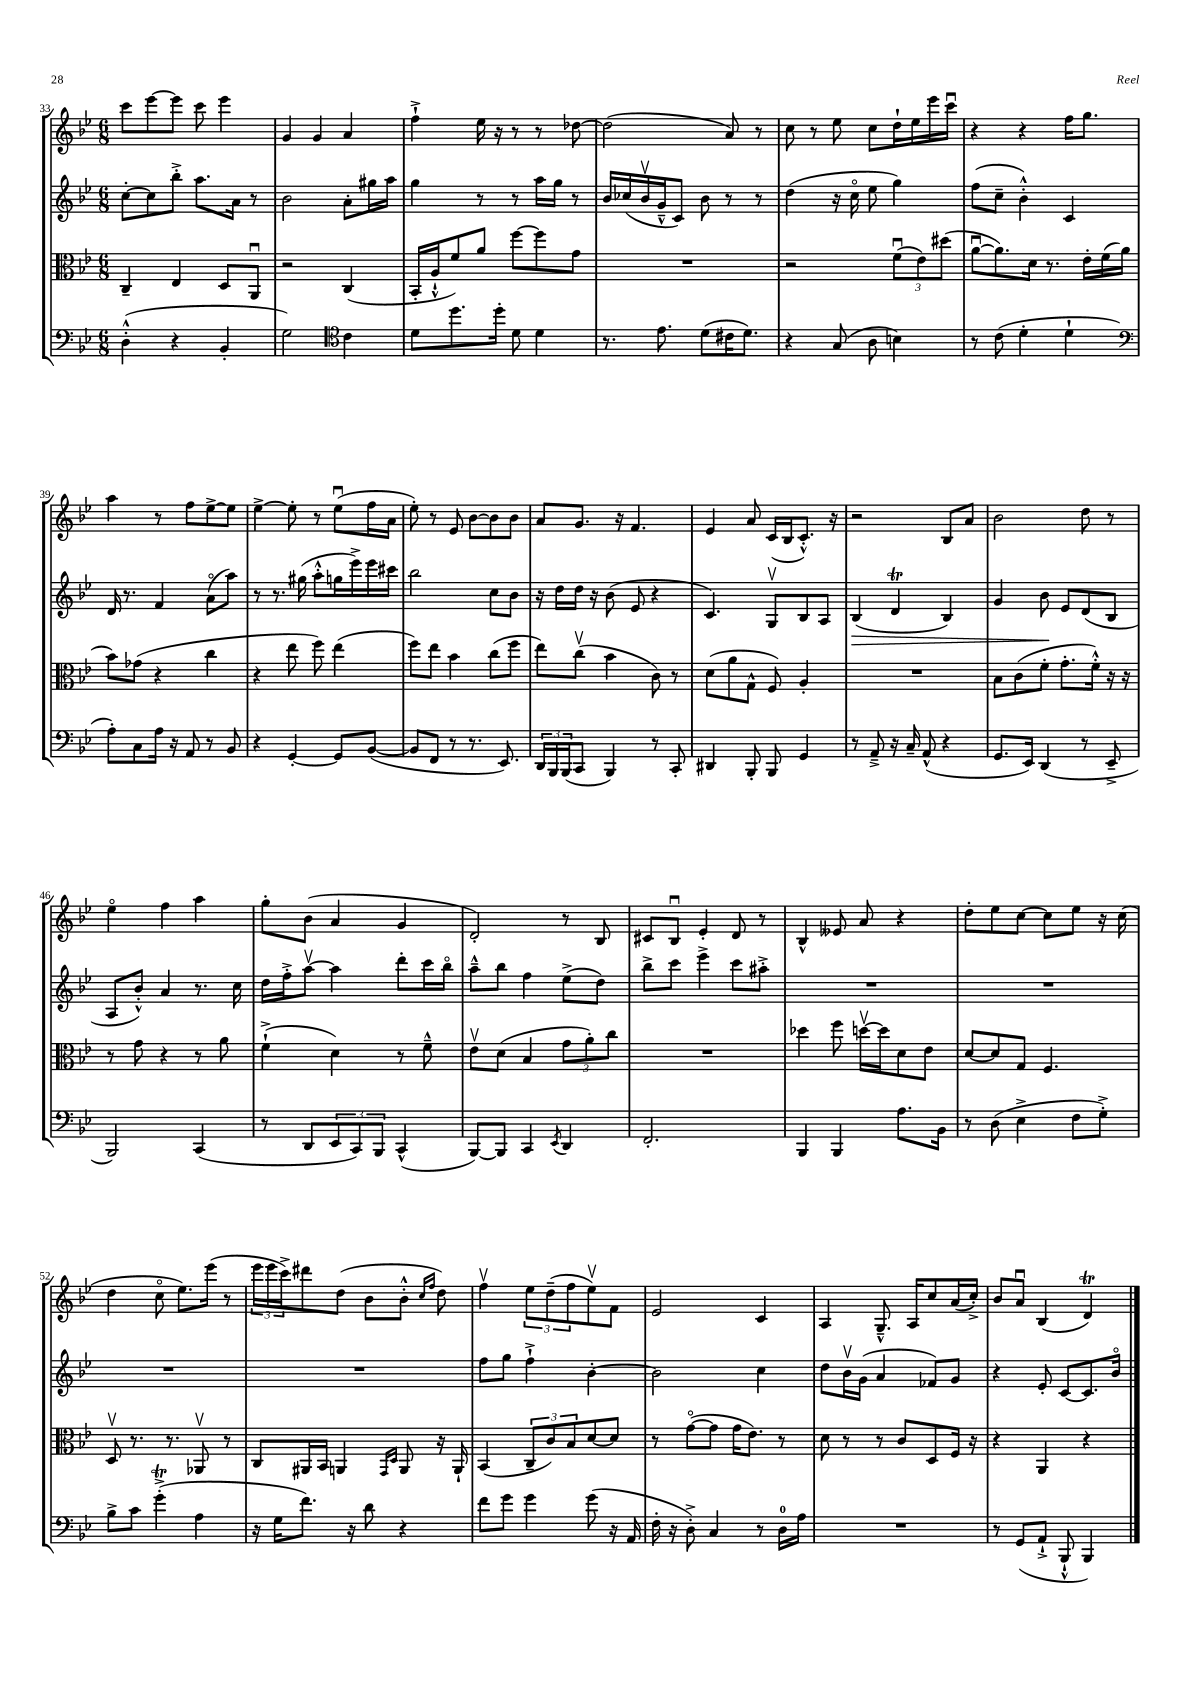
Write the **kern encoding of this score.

**kern	**kern	**kern	**kern
*staff4	*staff3	*staff2	*staff1
*clefF4	*clefC3	*clefG2	*clefG2
*k[b-e-]	*k[b-e-]	*k[b-e-]	*k[b-e-]
*M6/8	*M6/8	*M6/8	*M6/8
(4D'^^\	4C~/	[8cc'\L	8ccc\L
.	.	8cc\]	[8eee-\
4r	4E-/	8bb-'^\J	8eee-\]J
.	.	8.aa\L	8ccc\
4BB-'/	8D/L	.	4eee-\
.	.	16a\Jk	.
.	8AAu/J	8r	.
=	=	=	=
2G\)	2r	2b-\	4g/
.	.	.	4g/
*clefC4	*	*	*
4c\	(4C/	8a'\L	4a/
.	.	16gg#\L	.
.	.	16aa\JJ	.
=	=	=	=
8d\L	16BB-'/LL	4gg\	4ff`^\
.	16A`^^/J	.	.
8.dd\	8f/)	.	.
.	8a/J	8r	16ee-\
16dd'\Jk	.	.	16r
8d\	[8ff\L	8r	8r
4d\	8ff\]	16aa\LL	8r
.	.	16gg\JJ	.
.	8g\J	8r	[8dd-\
=	=	=	=
8.r	2.r	16b-/LL	(2dd-\]
.	.	(16cc-/	.
.	.	16b-v/	.
8.e-\	.	16g~^^/J	.
.	.	8c/J)	.
(8d\L	.	8b-\	.
16c#\K	.	8r	8a/)
8.d\J)	.	.	.
.	.	8r	8r
=	=	=	=
4r	2r	(4dd\	8cc\
.	.	.	8r
(8G/	.	16r	8ee-\
.	.	16cco\	.
8A\	.	8ee-\	8cc\L
4B\)	(12fu\L	4gg\)	16dd`\L
.	.	.	16ee-\
.	12e-\)	.	.
.	.	.	16eee-\
.	(12dd#\J	.	.
.	.	.	16cccu\JJ
=	=	=	=
8r	[8au\L	(8ff\L	4r
(8c\	8.a\])	8cc~\J	.
4d'\	.	4b-'^^\)	4r
.	16d\Jk	.	.
.	8.r	.	.
4d`\	.	4c/	16ff\LK
.	16e-'\LL	.	8.gg\J
.	(16f\	.	.
.	16a\JJ	.	.
=	=	=	=
*clefF4	*	*	*
8A'\L)	8b-\L)	16d/	4aa\
.	.	8.r	.
8C\	(8g-\J	.	.
16A\Jk	4r	4f/	8r
16r	.	.	.
8AA/	.	.	8ff\L
8r	4cc\	(8ao\L	[8ee-^\
8BB-/	.	8aa\J)	8ee-\]J
=	=	=	=
4r	4r	8r	[4ee-^\
.	.	8.r	.
[4GG'/	8ee-\	.	8ee-'\]
.	.	(16gg#\	.
.	8ff\)	8aa'^^\L	8r
8GG/]L	(4ee-\	16gg\L	(8ee-u\L
.	.	16eee-^\)	.
([8BB-/J	.	16eee-\	16ff\L
.	.	16ccc#\JJ	16a\JJ
=	=	=	=
8BB-/]L	8ff\L)	2bb-\	8ee-'\)
8FF/J	8ee-\J	.	8r
8r	4b-\	.	8e-/
8.r	.	.	[8b-\L
.	(8cc\L	8cc\L	8b-\]
8.EE-/)	.	.	.
.	8ff\J	8b-\J	8b-\J
=	=	=	=
24DD/LL	8ee-\L)	16r	8a/L
24BBB-/	.	.	.
.	.	16dd\LL	.
(24BBB-/J	.	.	.
8CC/J	(8ccv\J	16dd\JJ	8.g/J
.	.	16r	.
4BBB-/)	4b-\	(8b-\	.
.	.	.	16r
.	.	8e-/	4.f/
8r	8c\)	4r	.
8CC'/	8r	.	.
=	=	=	=
4DD#/	(8d\L	4.c/)	4e-/
.	8a\	.	.
8BBB-'/	8G^^\J	.	8a/
8BBB-/	8F/)	8Gv/L	(16c/LL
.	.	.	16B-/J
4GG/	4A'/	8B-/	8.c'^^/J)
.	.	8A/J	.
.	.	.	16r
=	=	=	=
8r	2.r	(4B-/	2r
8AA~^/	.	.	.
16r	.	4d/	.
16C~/	.	.	.
(8AA^^/	.	.	.
4r	.	4B-/)	8B-/L
.	.	.	8a/J
=	=	=	=
8.GG/L	8B-\L	4g/	2b-\
.	(8c\	.	.
16EE-/Jk)	.	.	.
(4DD/	8f'\J	8b-\	.
.	8.g'\L	8e-/L	.
8r	.	(8d/	8dd\
.	16f'^^\Jk)	.	.
8EE-~^/	16r	8B-/J	8r
.	16r	.	.
=	=	=	=
2BBB-/)	8r	8A/L	4ee-o\
.	8g\	8b-'^^/J)	.
.	4r	4a/	4ff\
(4CC/	8r	8.r	4aa\
.	8a\	.	.
.	.	16cc\	.
=	=	=	=
8r	(4f`^\	16dd\LL	8gg'\L
.	.	16ff'^\J	.
8DD/L	.	[8aav\J	(8b-\J
12EE-/	4d\)	4aa\]	4a/
12CC/)	.	.	.
12BBB-/J	.	.	.
(4CC^^/	8r	8ddd'\L	4g/
.	8f~^^\	16ccc\L	.
.	.	16bb-o\JJ	.
=	=	=	=
[8BBB-/L)	8e-v\L	8aa~^^\L	2d'/)
8BBB-/]J	(8d\J	8bb-\J	.
4CC/	4B-/	4ff\	.
8qEE-/	.	.	.
4DD/	12g\L	(8ee-^\L	8r
.	12a'\)	.	.
.	.	8dd\J)	8B-/
.	12cc\J	.	.
=	=	=	=
2.FF'/	2.r	8bb-^\L	8c#/L
.	.	8ccc\J	8B-u/J
.	.	4eee-^\	4e-'/
.	.	8ccc\L	8d/
.	.	8aa#'^\J	8r
=	=	=	=
4BBB-/	4dd-\	2.r	4B-^^/
4BBB-/	8ff\	.	8e--/
.	[16ddv\LL	.	8a/
.	16dd\]J	.	.
8.A\L	8d\	.	4r
.	8e-\J	.	.
16BB-\Jk	.	.	.
=	=	=	=
8r	[8d/L	2.r	8dd'\L
(8D\	8d/]	.	8ee-\
4E-^\	8G/J	.	[8cc\J
.	4.F/	.	8cc\]L
8F\L	.	.	8ee-\J
8G'^\J)	.	.	16r
.	.	.	(16cc\
=	=	=	=
8B-^\L	8Dv/	2.r	4dd\
8c\J	8.r	.	.
(4g'^\	.	.	8cco\
.	8.r	.	.
.	.	.	8.ee-\L)
4A\	8AA-v/	.	.
.	.	.	(16eee-\Jk
.	8r	.	8r
=	=	=	=
16r	8C/L	2.r	24eee-\LL
.	.	.	24eee-\
16G\LK	.	.	.
.	.	.	24ccc^\J)
8.f\J)	16AA#/L	.	8ddd#\
.	16BB-/JJ	.	.
.	4AA/	.	(8dd\J
16r	.	.	.
8d\	.	.	8b-\L
.	16qqGG/LL	.	.
.	16qqD/JJ	.	.
4r	8AA/	.	8b-'^^\J
.	.	.	16qqcc/LL
.	.	.	16qqff/JJ
.	16r	.	8dd\)
.	16AA`/	.	.
=	=	=	=
8f\L	(4BB-/	8ff\L	4ffv\
8g\J	.	8gg\J	.
4g\	12C~/L	4ff`^\	12ee-\L
.	12c/)	.	(12dd~\
.	12B-/	.	12ff\
(8g\	[8d/	[4b-'\	8ee-v\)
16r	8d/]J	.	8f\J
16AA/	.	.	.
=	=	=	=
16F'\	8r	2b-\]	2e-/
16r	.	.	.
8D'^\)	([8go\L	.	.
4C/	8g\]J	.	.
.	16g\LK	.	.
.	8.e-\J)	.	.
8r	.	4cc\	4c/
16D\LL	8r	.	.
16A\JJ	.	.	.
=	=	=	=
2.r	8d\	8dd\L	4A/
.	8r	16b-v\L	.
.	.	(16g\JJ	.
.	8r	4a/	8.G~^^/
.	8c/L	.	.
.	.	.	16A/LK
.	8D/	8f-/L)	8cc/
.	16F/Jk	8g/J	(16a/L
.	16r	.	16cc'^/JJ)
=	=	=	=
8r	4r	4r	8b-/L
(8GG/L	.	.	8au/J
8AA`^/J	4AA/	8e-'/	(4B-/
8BBB-`^^/	.	[8c/L	.
4BBB-/)	4r	8.c/]	4d/)
.	.	16b-o/Jk	.
==	==	==	==
*-	*-	*-	*-
